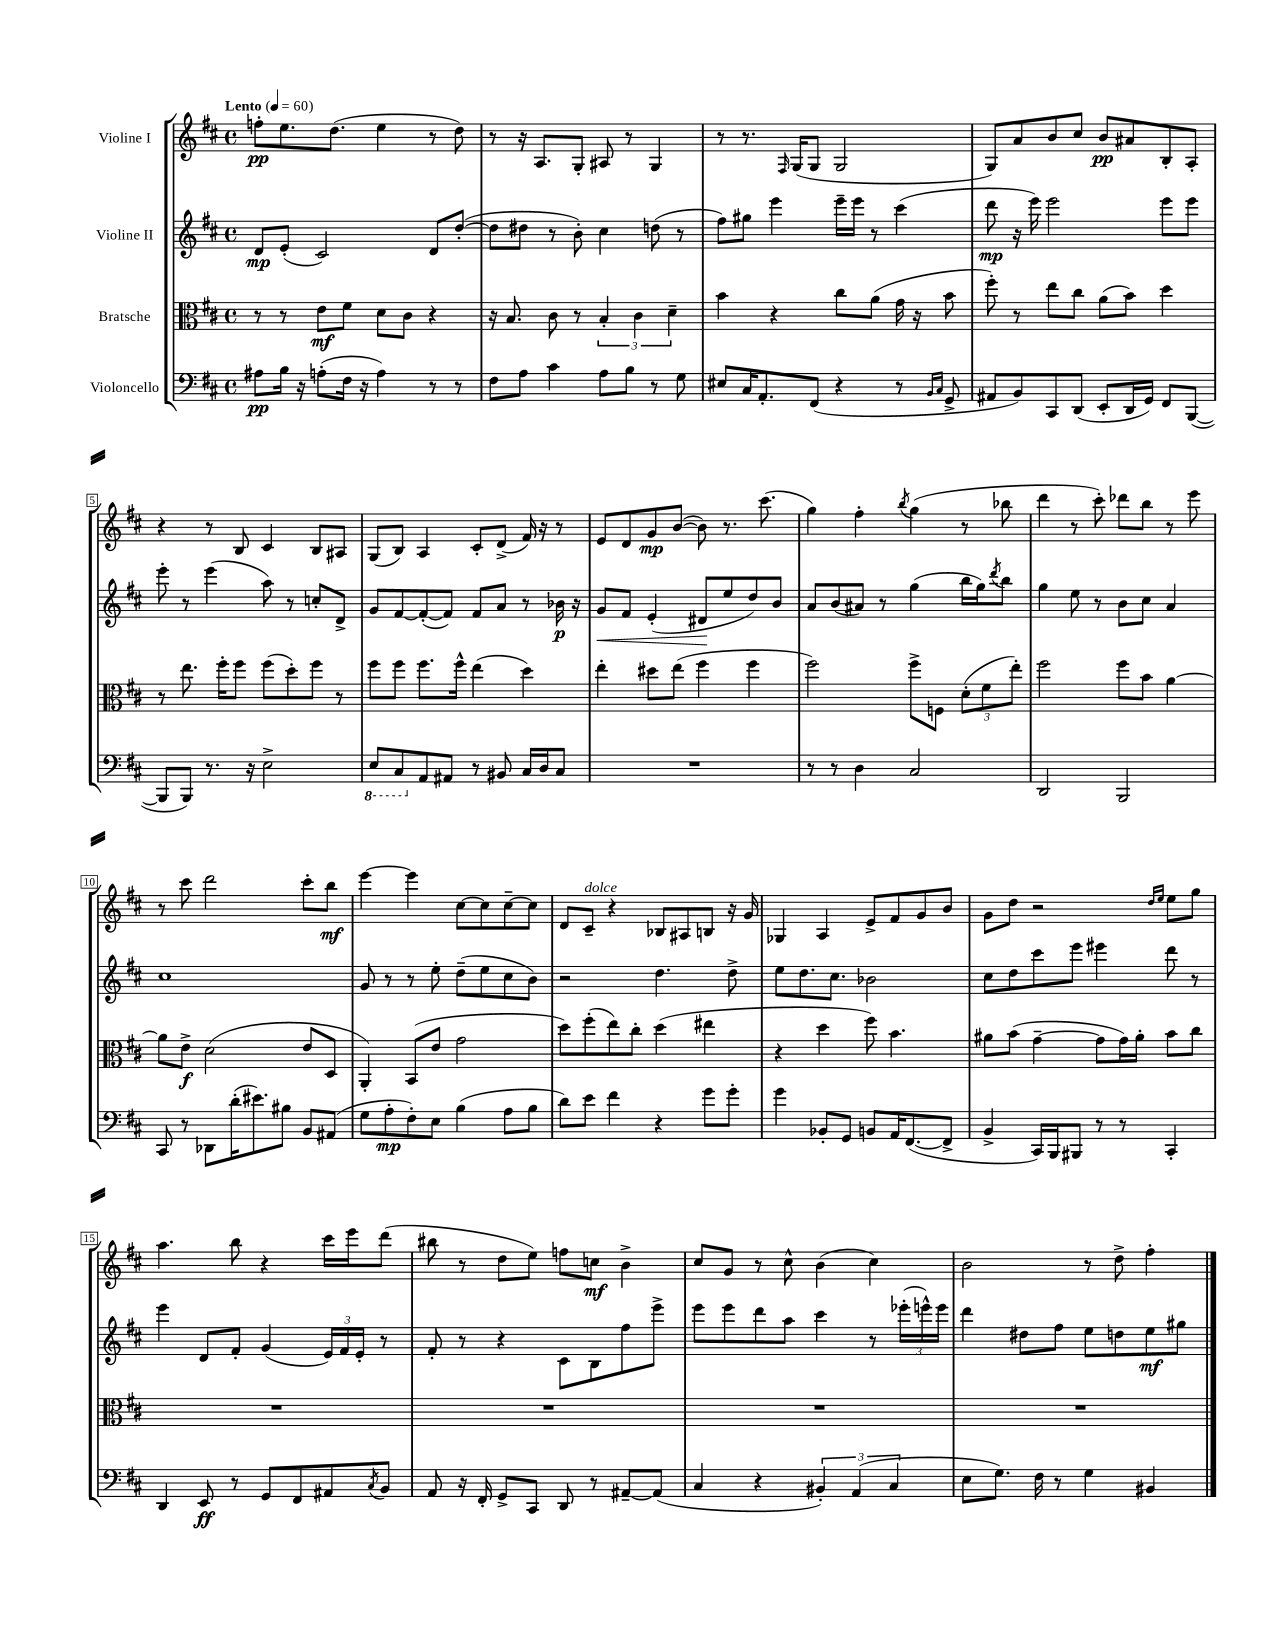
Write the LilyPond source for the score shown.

<<
\new StaffGroup <<
\new Staff = "s0" \with { instrumentName = "Violine I" } {
    \clef treble \key d \major \defaultTimeSignature \time 4/4 \tempo "Lento" 4 = 60
    f''8-.\pp e''8. d''8.( e''4 r8 d''8) |
    r8 r16 a8. g8-. ais8 r8 g4 |
    r8 r8. \grace { fis16 } g16( g8 g2 |
    g8) a'8 b'8 cis''8 b'8\pp ais'8 b8-. a8-. |
    r4 r8 b8 cis'4 b8 ais8 |
    g8( b8) a4 cis'8-. d'8->( fis'16) r16 r8 |
    e'8 d'8 g'8\mp b'8~( b'8) r8. cis'''8.( |
    g''4) fis''4-. \acciaccatura { b''8 } g''4( r8 bes''8 |
    d'''4 r8 cis'''8-.) des'''8 b''8 r8 e'''8 |
    r8 cis'''8 d'''2 cis'''8-. b''8\mf |
    e'''4~ e'''4 cis''8~ cis''8 cis''8~-- cis''8 |
    d'8 cis'8--^\markup { \italic "dolce" } r4 bes8 ais8 b8 r16 g'16 |
    ges4 a4 e'8-> fis'8 g'8 b'8 |
    g'8 d''8 r2 \grace { d''16 e''16 } e''8 g''8 |
    a''4. b''8 r4 cis'''16 e'''16 d'''8( |
    bis''8 r8 d''8 e''8) f''8 c''8\mf b'4-> |
    cis''8 g'8 r8 cis''8-^ b'4( cis''4) |
    b'2 r8 d''8-> fis''4-. \bar "|." |
}
\new Staff = "s1" \with { instrumentName = "Violine II" } {
    \clef treble \key d \major \defaultTimeSignature \time 4/4
    d'8\mp e'8-.( cis'2) d'8 d''8~-.( |
    d''8 dis''8 r8 b'8-.) cis''4 d''8( r8 |
    fis''8) gis''8 e'''4 e'''16-- e'''16 r8 cis'''4( |
    d'''8\mp r16 e'''16) e'''2 e'''8 e'''8 |
    e'''8-. r8 e'''4( a''8) r8 c''8-. d'8-> |
    g'8 fis'8~ fis'8~-.( fis'8) fis'8 a'8 r8 bes'16\p r16 |
    g'8\< fis'8 e'4-.( dis'8\! e''8 d''8) b'8 |
    a'8 b'8( ais'8) r8 g''4( b''16 g''16) \acciaccatura { d'''8 } b''8 |
    g''4 e''8 r8 b'8 cis''8 a'4 |
    cis''1 |
    g'8 r8 r8 e''8-. d''8--( e''8 cis''8 b'8) |
    r2 d''4. d''8-> |
    e''8 d''8. cis''8. bes'2 |
    cis''8 d''8 cis'''8 e'''8 eis'''4 d'''8 r8 |
    e'''4 d'8 fis'8-. g'4( \tuplet 3/2 { e'16) fis'16 e'16-. } r8 |
    fis'8-. r8 r4 cis'8 b8 fis''8 e'''8-> |
    e'''8 e'''8 d'''8 a''8 cis'''4 r8 \tuplet 3/2 { ees'''16-.( e'''16-^) e'''16 } |
    d'''4 dis''8 fis''8 e''8 d''8 e''8\mf gis''8 \bar "|." |
}
\new Staff = "s2" \with { instrumentName = "Bratsche" } {
    \clef alto \key d \major \defaultTimeSignature \time 4/4
    r8 r8 e'8\mf fis'8 d'8 cis'8 r4 |
    r16 b8. cis'8 r8 \tuplet 3/2 { b4-. cis'4 d'4-- } |
    b'4 r4 cis''8 a'8( g'16 r16 b'8 |
    fis''8-.) r8 e''8 cis''8 a'8( b'8) d''4 |
    r8 e''8. fis''16-. fis''8 fis''8( d''8-.) fis''8 r8 |
    fis''8 fis''8 fis''8. fis''16-^ e''4( d''4) |
    e''4-. dis''8 e''8( fis''4 fis''4 |
    fis''2) fis''8-> f8 \tuplet 3/2 { d'8-.( fis'8 e''8-.) } |
    fis''2 fis''8 b'8 a'4~ |
    a'8 e'8->\f d'2( e'8 d8 |
    a,4-.) b,8( e'8 g'2 |
    d''8) fis''8-.( e''8) cis''8-. d''4( eis''4 |
    r4 d''4 fis''8) b'4. |
    ais'8 b'8( g'4~-- g'8 g'16) ais'16-. b'8 cis''8 |
    R1 |
    R1 |
    R1 |
    R1 \bar "|." |
}
\new Staff = "s3" \with { instrumentName = "Violoncello" } {
    \clef bass \key d \major \defaultTimeSignature \time 4/4
    ais8\pp b16 r16 a8-.( fis16 r16 a4) r8 r8 |
    fis8 a8 cis'4 a8 b8 r8 g8 |
    eis8 cis16 a,8.-. fis,8( r4 r8 \grace { b,16 cis16 } g,8-> |
    ais,8 b,8) cis,8 d,8( e,8-. d,16 g,16) fis,8 b,,8~( |
    b,,8 b,,8) r8. r16 e2-> |
    \ottava #-1 e,8 cis,8 \ottava #0 a,8 ais,8 r8 bis,8 cis16 d16 cis8 |
    R1 |
    r8 r8 d4 cis2 |
    d,2 b,,2 |
    cis,8 r8 des,8 d'16-.( eis'8.) bis8 b,8 ais,8( |
    g8 a8-.\mp fis8-.) e8 b4( a8 b8 |
    d'8) e'8 fis'4 r4 g'8 g'8-. |
    g'4 bes,8-. g,8 b,8 a,16 fis,8.~( fis,8-> |
    b,4-> cis,16) b,,16 bis,,8 r8 r8 cis,4-. |
    d,4 e,8\ff r8 g,8 fis,8 ais,8 \acciaccatura { cis8 } b,8 |
    a,8 r16 fis,16-. g,8-> cis,8 d,8 r8 ais,8~-- ais,8( |
    cis4 r4 \tuplet 3/2 { bis,4-.) a,4( cis4 } |
    e8 g8.) fis16 r8 g4 bis,4 \bar "|." |
}
>>
>>
\layout { \context { \Score \override BarNumber.stencil = #(make-stencil-boxer 0.1 0.3 ly:text-interface::print) } }
